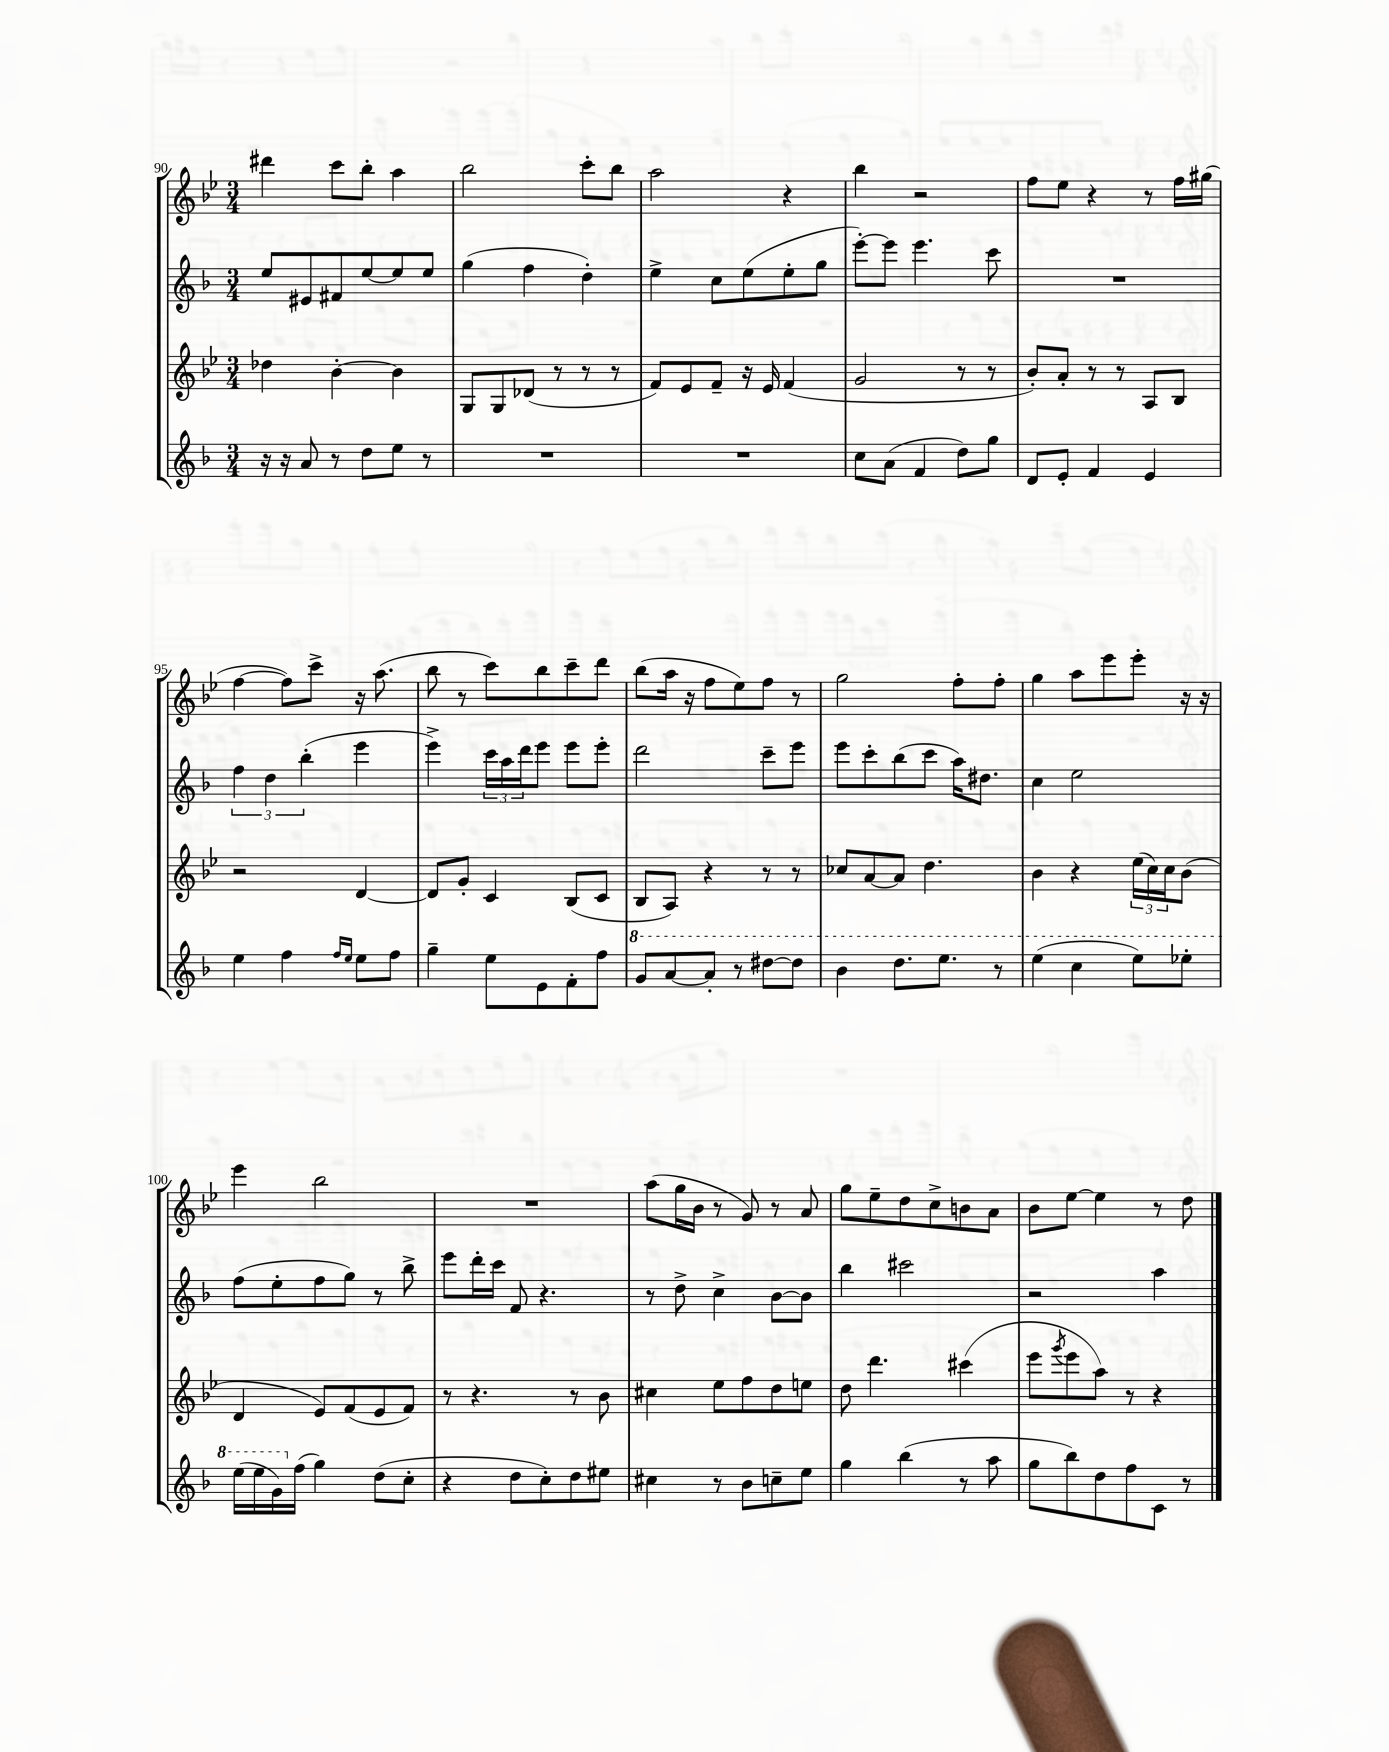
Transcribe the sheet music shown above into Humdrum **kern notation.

**kern	**kern	**kern	**kern
*staff4	*staff3	*staff2	*staff1
*clefG2	*clefG2	*clefG2	*clefG2
*k[b-]	*k[b-e-]	*k[b-]	*k[b-e-]
*M3/4	*M3/4	*M3/4	*M3/4
16r	4dd-	8ee	4ddd#
16r	.	.	.
8a	.	8e#	.
8r	[4b-'	8f#	8ccc
8dd	.	[8ee	8bb-'
8ee	4b-]	8ee]	4aa
8r	.	8ee	.
=	=	=	=
2.r	8G	(4gg	2bb-
.	8G	.	.
.	(8d-	4ff	.
.	8r	.	.
.	8r	4dd')	8ccc'
.	8r	.	8bb-
=	=	=	=
2.r	8f)	4ee^	2aa
.	8e-	.	.
.	8f~	8cc	.
.	16r	(8ee	.
.	16e-	.	.
.	(4f	8ee'	4r
.	.	8gg	.
=	=	=	=
8cc	2g	[8eee')	4bb-
(8a	.	8eee]	.
4f	.	4.eee	2r
8dd)	8r	.	.
8gg	8r	8ccc	.
=	=	=	=
8d	8b-')	2.r	8ff
8e'	8a'	.	8ee-
4f	8r	.	4r
.	8r	.	.
4e	8A	.	8r
.	8B-	.	16ff
.	.	.	(16gg#
=	=	=	=
4ee	2r	6ff	[4ff
.	.	6dd	.
4ff	.	.	8ff])
.	.	(6bb-'	.
.	.	.	8ccc^
16qqff	.	.	.
16qqee	.	.	.
8ee	[4d	4eee	16r
.	.	.	(8.aa
8ff	.	.	.
=	=	=	=
4gg~	8d]	4eee^)	8bb-
.	8g'	.	8r
8ee	4c	24ccc	8ccc)
.	.	24aa	.
.	.	24ddd	.
8e	.	8eee	8bb-
8f'	(8B-	8eee	8ccc~
8ff	8c	8eee'	8ddd
=	=	=	=
8gg	8B-	2ddd	(8bb-
[8aa	8A)	.	16aa
.	.	.	16r
8aa']	4r	.	8ff
8r	.	.	8ee-)
[8ddd#	8r	8ccc~	8ff
8ddd#]	8r	8eee	8r
=	=	=	=
4bb-	8cc-	8eee	2gg
.	[8a	8ccc'	.
8.ddd	8a]	(8bb-	.
.	4.dd	8ccc	.
8.eee	.	.	.
.	.	16aa)	8ff'
.	.	8.dd#	.
8r	.	.	8ff'
=	=	=	=
(4eee	4b-	4cc	4gg
4ccc	4r	2ee	8aa
.	.	.	8eee-
8eee)	(24ee-	.	8eee-'
.	24cc)	.	.
.	24cc	.	.
8eee-'	(8b-	.	16r
.	.	.	16r
=	=	=	=
(16eee	4d	(8ff	4eee-
16eee	.	.	.
16gg)	.	8ee'	.
(16ff	.	.	.
4gg)	8e-)	8ff	2bb-
.	(8f	8gg)	.
(8dd	8e-	8r	.
8cc'	8f)	8bb-^	.
=	=	=	=
4r	8r	8eee	2.r
.	4.r	16ddd'	.
.	.	16ccc	.
8dd	.	8f	.
8cc')	.	4.r	.
8dd	8r	.	.
8ee#	8b-	.	.
=	=	=	=
4cc#	4cc#	8r	(8aa
.	.	8dd^	16gg
.	.	.	16b-
8r	8ee-	4cc^	8r
8b-	8ff	.	8g)
8cc~	8dd	[8b-	8r
8ee	8ee	8b-]	8a
=	=	=	=
4gg	8dd	4bb-	8gg
.	4.ddd	.	8ee-~
(4bb-	.	2ccc#	8dd
.	.	.	8cc^
8r	(4ccc#	.	8b
8aa	.	.	8a
=	=	=	=
8gg	8eee-	2r	8b-
.	8qggg	.	.
8bb-)	8eee-	.	[8ee-
8dd	8aa)	.	4ee-]
8ff	8r	.	.
8c	4r	4aa	8r
8r	.	.	8dd
==	==	==	==
*-	*-	*-	*-
